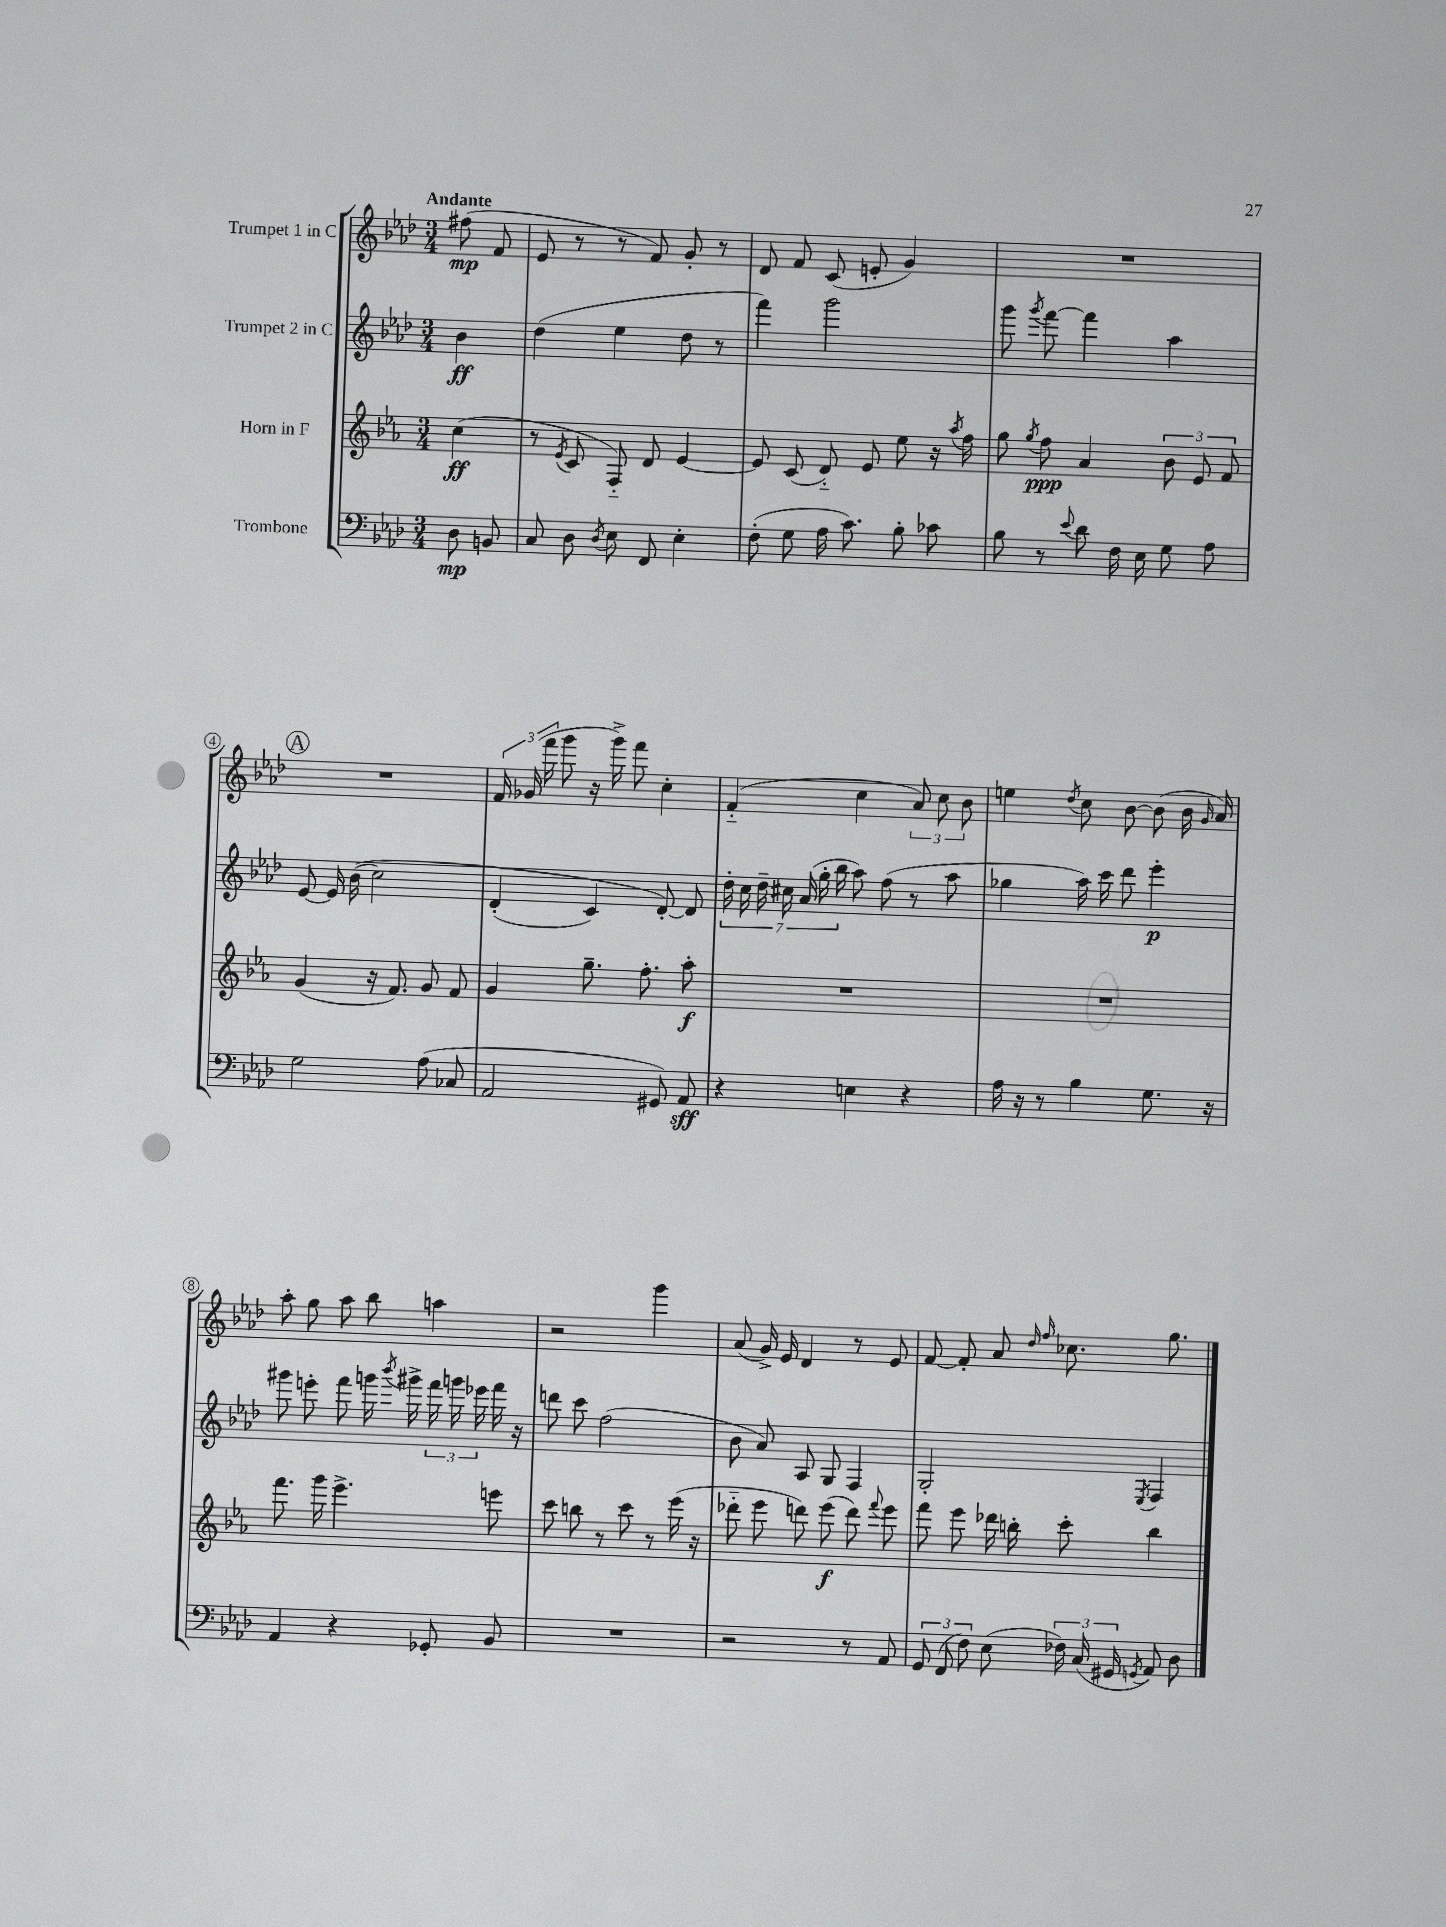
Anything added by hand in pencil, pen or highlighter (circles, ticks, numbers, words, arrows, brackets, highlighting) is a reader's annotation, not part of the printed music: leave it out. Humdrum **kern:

**kern	**kern	**kern	**kern
*staff4	*staff3	*staff2	*staff1
*clefF4	*clefG2	*clefG2	*clefG2
*k[b-e-a-d-]	*k[b-e-a-]	*k[b-e-a-d-]	*k[b-e-a-d-]
*M3/4	*M3/4	*M3/4	*M3/4
8D-\	(4cc\	4b-\	(8ff#\
8BB/	.	.	8f/
=	=	=	=
8C/	8r	(4dd-\	8e-/
.	8qe-/	.	.
8D-\	8c/	.	8r
8qD-/	.	.	.
8E-\	8F'~/)	4ee-\	8r
8FF/	8d/	.	8f/)
4E-'\	[4e-/	8dd-\	8g'/
.	.	8r	8r
=	=	=	=
(8F'\	8e-/]	4fff\)	8d-/
8G\	(8c/	.	8f/
16A-\	8d'~/)	2ggg\	(8c/
8.c\)	.	.	.
.	8e-/	.	8e'/
8B-'\	8ee-\	.	4g/)
8c-\	16r	.	.
.	8qaa-/	.	.
.	16ff\	.	.
=	=	=	=
8B-\	8gg\	8ggg\	2.r
.	8qgg/	8qggg/	.
8r	8ff\	[8fff\	.
8qqe-/	.	.	.
8d-\	4a-/	4fff\]	.
16F\	.	.	.
16E-\	.	.	.
8G\	12b-\	4aa-\	.
.	12e-/	.	.
8A-\	.	.	.
.	12f/	.	.
=	=	=	=
2G\	(4g/	[8e-/	2.r
.	.	16e-/]	.
.	.	&((16b-\	.
.	16r	2cc\)	.
.	8.f/)	.	.
(8A-\	8g/	.	.
8C-/	8f/	.	.
=	=	=	=
2AA-/	4g/	(4d-'/	24f/
.	.	.	(24g-/
.	.	.	24fff\
.	.	.	8ggg\
.	8.gg~\	4c/)	16r
.	.	.	16ggg^\)
.	.	.	8fff\
.	8.ff'\	.	.
8GG#/)	.	[8d-'/&)	4cc'\
8AA-/	8aa-'\	8d-/]	.
=	=	=	=
4r	2.r	28dd-'\	(4f'~/
.	.	28cc\	.
.	.	28dd-~\	.
.	.	28cc#\	.
.	.	(28a-/	.
.	.	28gg'\	.
.	.	28bb-\	.
4E\	.	8aa-\)	4cc\
.	.	(8ff\	.
4r	.	8r	12a-/)
.	.	.	12cc\
.	.	8aa-\	.
.	.	.	12b-\
=	=	=	=
16A-\	2.r	4gg-\	4ee\
16r	.	.	.
8r	.	.	.
.	.	.	8qdd-/
4B-\	.	16aa-\)	8cc\
.	.	16ccc\	.
.	.	8ddd-\	[8b-\
8.G\	.	4eee-'\	(8b-\]
.	.	.	16b-\
.	.	.	16qqg/
16r	.	.	16a-/)
=	=	=	=
4AA-/	8.fff\	8ggg#\	8aa-'\
.	.	8eee'\	8gg\
.	16ggg\	.	.
4r	4.eee-^\	8fff\	8aa-\
.	.	16ggg\	8bb-\
.	.	8qbbb-/	.
.	.	16ggg#^\	.
8GG-'/	.	24fff\	4aa\
.	.	24ggg\	.
.	.	24eee-\	.
8BB-/	8eee\	16fff\	.
.	.	16r	.
=	=	=	=
2.r	8ccc\	8ddd\	2r
.	8bb\	8ccc\	.
.	8r	(2ff\	.
.	8ccc\	.	.
.	8r	.	4ggg\
.	(16eee-\	.	.
.	16r	.	.
=	=	=	=
2r	8ddd-'~\	8b-\	(8a-/
.	8eee-\	8a-/)	16g^/)
.	.	.	16e-/
.	8ddd\)	8A-/	4d-/
.	(8eee-\	8G/	.
8r	8ddd\)	4F/	8r
.	8qqfff/	.	.
8AA-/	8eee-\	.	8e-/
=	=	=	=
12GG/	8fff\	2G'/	[8f/
(12FF/	.	.	.
.	8eee-\	.	8f'/]
12F\)	.	.	.
(8E-\	16ddd-\	.	8a-/
.	16bb'\	.	.
.	.	.	16qqdd-/
.	.	.	16qqff/
24F-\)	8ccc'\	.	8.cc-\
(24C/	.	.	.
24GG#/	.	.	.
8qGG/	.	8qE-/	.
8AA-/)	4bb\	4F/	.
.	.	.	8.gg\
8D-\	.	.	.
==	==	==	==
*-	*-	*-	*-
